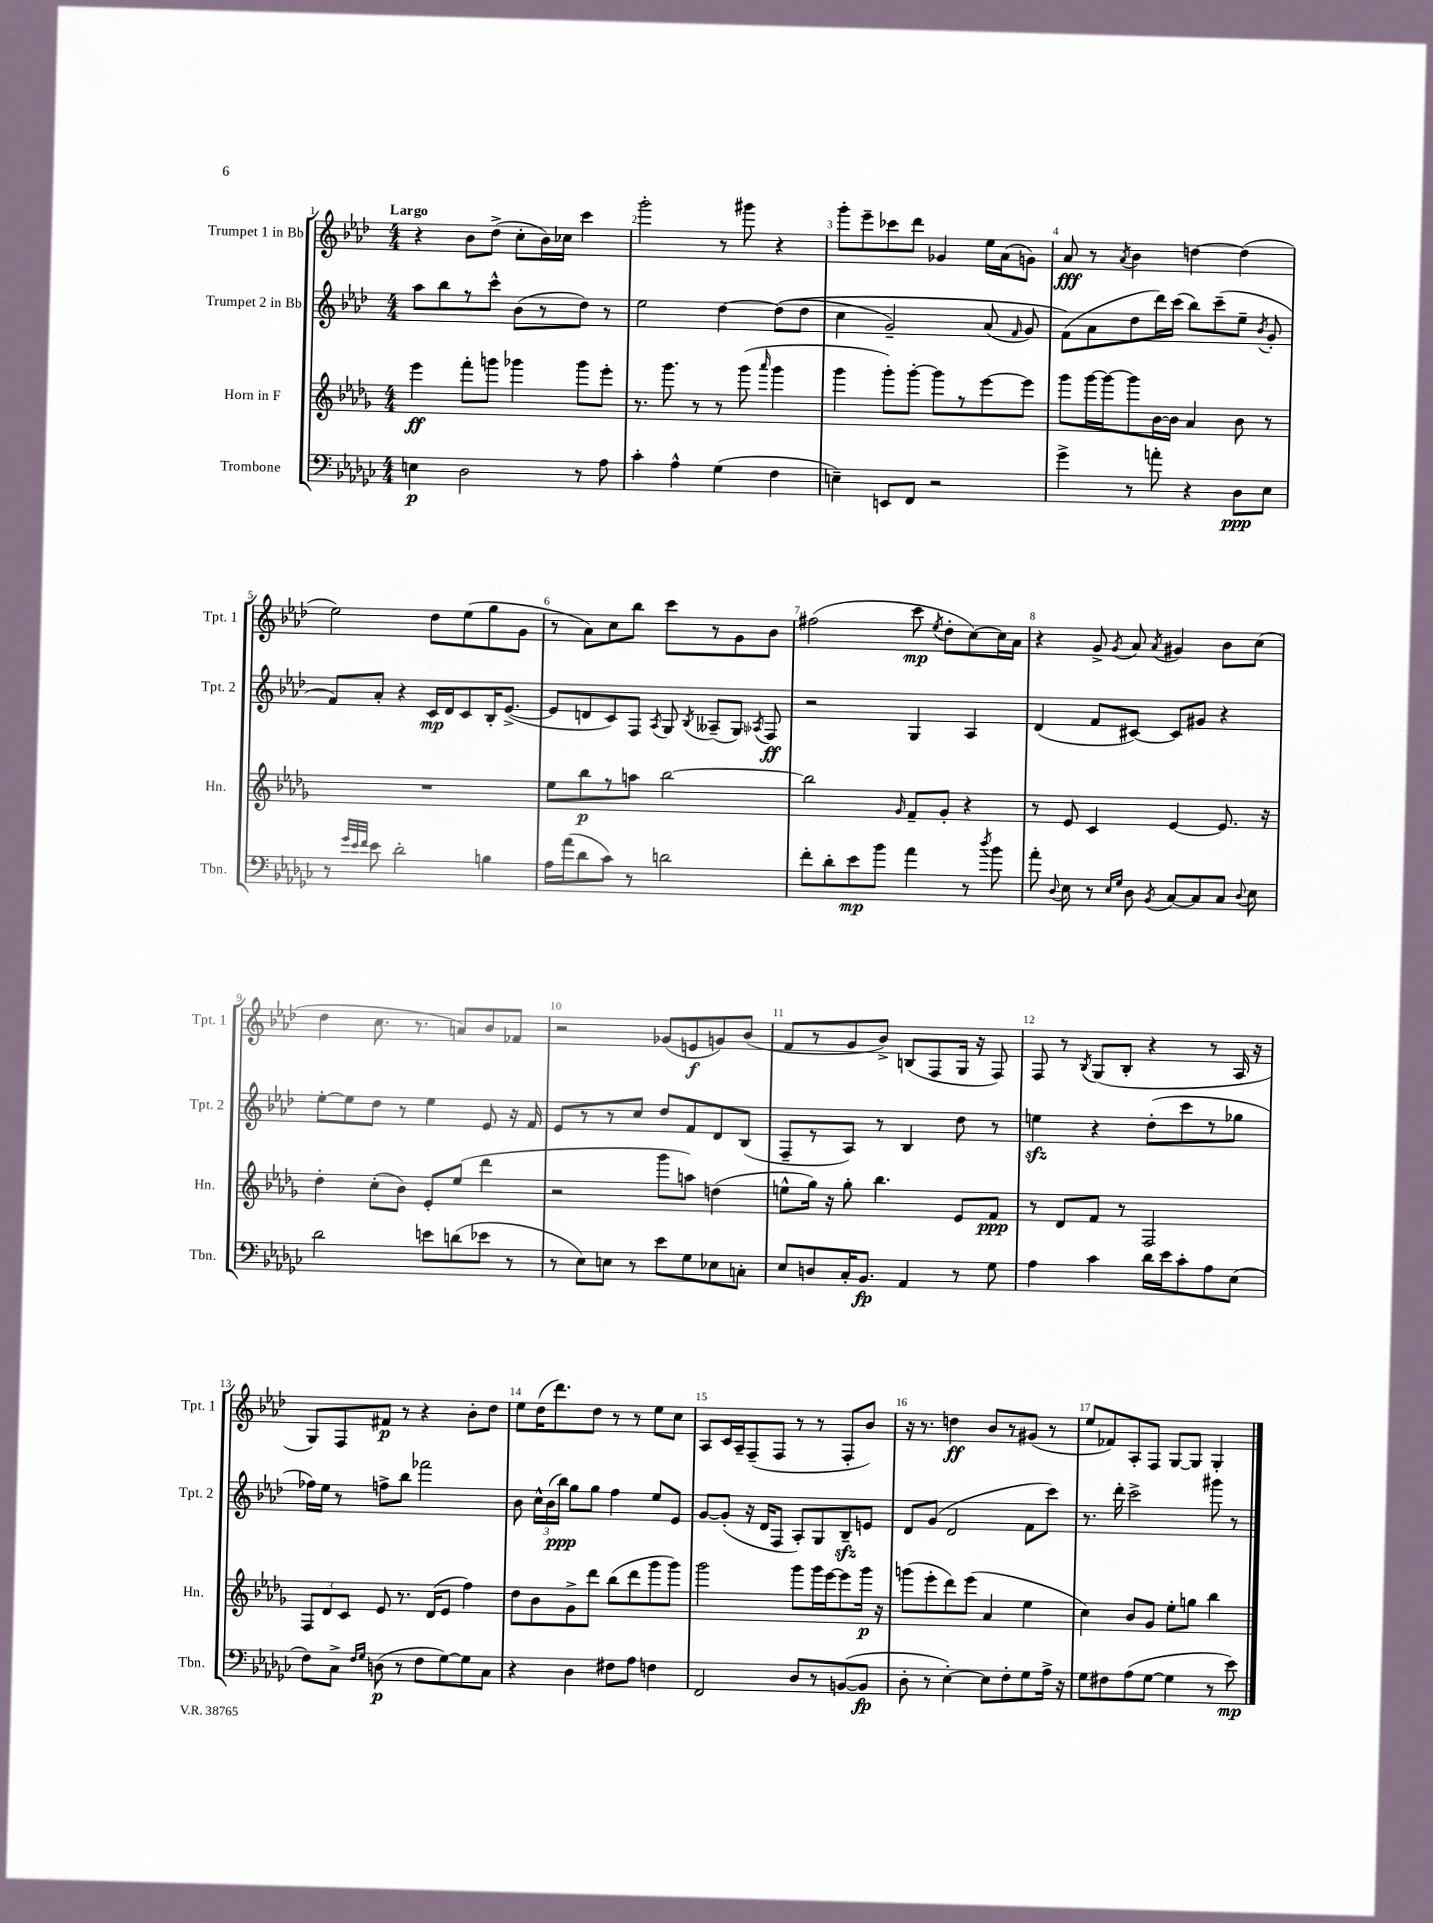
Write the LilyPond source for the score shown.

<<
\new StaffGroup <<
\new Staff = "s0" \with { instrumentName = "Trumpet 1 in Bb" shortInstrumentName = "Tpt. 1" } {
    \clef treble \key aes \major \numericTimeSignature \time 4/4 \tempo "Largo"
    \autoBeamOff r4 bes'8[ des''8]->( c''8[-. bes'16) ces''16] c'''4 |
    g'''2-. r8 gis'''8 r4 |
    g'''8[-. ees'''8-- ces'''8 des'''8] ges'4 ees''16[ aes'16( g'8]) |
    aes'8\fff r8 \acciaccatura { aes'8 } bes'4 d''4~ d''4( |
    ees''2) des''8[ ees''8( g''8 g'8] |
    r8 aes'8[) c''8 bes''8] c'''8[ r8 g'8 bes'8] |
    fis''2( c'''8\mp \acciaccatura { ees''8 } des''8[-. c''8~) c''16 aes'16] |
    r4 g'8-> \acciaccatura { g'8 } aes'8 \acciaccatura { aes'8 } gis'4 bes'8[ c''8]( |
    des''4 c''8. r8. a'8[) bes'8 fes'8] |
    r2 ges'8[( e'8\f g'8) bes'8]( |
    f'8[ r8 g'8 bes'8]->) b8[( f8 g16] r16 f8) |
    f8 r8 \acciaccatura { bes8 } g8[( bes8]-. r4 r8 aes16 r16 |
    g8[) f8 fis'8]\p r8 r4 bes'8[-. des''8] |
    ees''8[ des''16( des'''8.) des''8] r8 r8 ees''8[ c''8] |
    aes8[ c'16 aes16-- f8--( f8] r8 r8 f8[-. bes'8]) |
    r16 r8. d''4\ff bes'8[ r8 gis'8]( r8 |
    ees''8[ fes'8) aes8-. f8] g8[~ g8] g4-. \bar "|." |
}
\new Staff = "s1" \with { instrumentName = "Trumpet 2 in Bb" shortInstrumentName = "Tpt. 2" } {
    \clef treble \key aes \major \numericTimeSignature \time 4/4
    \autoBeamOff aes''8[ bes''8 r8 c'''8]-^ bes'8[( r8 des''8]) r8 |
    ees''2 des''4~ des''8[(\( des''8] |
    c''4 g'2--) aes'8( \grace { f'16 } g'8) |
    f'8[(\) aes'8 des''8 des'''16) c'''16]( bes''8[) c'''8--( ees''8]-- \acciaccatura { bes'8 } g'8-. |
    f'8[) aes'8]-. r4 c'16[\mp des'16 c'8 bes16-. ees'8.]~->( |
    ees'8[ d'8 c'8) f8] \acciaccatura { aes8 } g8 \acciaccatura { bes8 } aeses8[--( g8]) \acciaccatura { aes8 } f8\ff |
    r2 g4 aes4 |
    des'4( f'8[ cis'8]~) cis'8[ gis'8] r4 |
    ees''8[~-. ees''8 des''8] r8 ees''4 ees'8 r16 f'16 |
    ees'8[ r8 r8 c''8] des''8[ f'8 des'8 bes8]( |
    f8[-- r8 aes8]) r8 bes4 des''8 r8 |
    e''4\sfz r4 des''8[-.( c'''8 r8 ges''8] |
    fes''16[) ees''16] r8 f''8[-> bes''8] fes'''2 |
    bes'8 \tuplet 3/2 { c''16[-^ bes'16( bes''16]\ppp) } g''8[ g''8] f''4 ees''8[ ees'8] |
    g'8[~ g'8]-.( r16 des'16[ f8] aes8[-.) g8 bes8--\sfz e'8] |
    des'8[ g'8]( des'2 f'8[ c'''8]) |
    r8. des'''16-. c'''2-> gis'''8 r8 \bar "|." |
}
\new Staff = "s2" \with { instrumentName = "Horn in F" shortInstrumentName = "Hn." } {
    \clef treble \key des \major \numericTimeSignature \time 4/4
    \autoBeamOff ees'''4\ff f'''8[-. g'''8] ges'''4 ges'''8[ ees'''8]-. |
    r8. ges'''8. r8 r8 ges'''8( \grace { aes'''16 } ges'''4 |
    ges'''4 ges'''8[-.) ges'''8]~-. ges'''8[ r8 ees'''8~ ees'''8] |
    ges'''8[ ges'''16~ ges'''16~ ges'''8 bes'16~ bes'16] aes'4 bes'8 r8 |
    R1 |
    ees''8[ bes''8\p r8 a''8] bes''2~ |
    bes''2 \grace { ges'16 } f'8[-- ges'8]-. r4 |
    r8 ees'8 c'4 ees'4~ ees'8. r16 |
    des''4-. c''8[-.( bes'8]) ees'8[-. ees''8]( des'''4 |
    r2 ges'''8[ a''8]) d''4( |
    e''8[-^ ges''16]) r16 ges''8-. bes''4. ees'8[ f'8]\ppp |
    r8 des'8[ f'8] r8 f2 |
    \tuplet 3/2 { f8[ des'8 c'8] } ees'8 r8. des'16[( ees'8] f''4) |
    des''8[ bes'8 ges'8-> des'''8] bes''8[( des'''8 ges'''8 ges'''8]) |
    ges'''2 ges'''8[ ges'''16 ees'''16~ ees'''8 ges'''16]\p r16 |
    g'''8[( ees'''8-. des'''8) ees'''8]( aes'4 ees''4 |
    c''4) bes'8[ ges'8] ees''8[-. g''8] bes''4 \bar "|." |
}
\new Staff = "s3" \with { instrumentName = "Trombone" shortInstrumentName = "Tbn." } {
    \clef bass \key ges \major \numericTimeSignature \time 4/4
    \autoBeamOff e4\p des2 r8 aes8 |
    ces'4-. aes4-^ ges4( f4 |
    e4--) e,8[ f,8] r2 |
    ges'4-> r8 a'8-. r4 des8[\ppp ees8] |
    r8 \grace { ges'32[ ees'32 f'32] } ees'8 des'2-. b4 |
    aes16[ aes'16( des'8 ces'8]) r8 d'2 |
    f'8[-. des'8-. ees'8\mp bes'8] aes'4 r8 \acciaccatura { des''8 } bes'8 |
    aes'8-. \appoggiatura { des8 } ees8 r8 \grace { ees16[ ges16] } des8 \acciaccatura { bes,8 } ces8[~ ces8 ces8] \appoggiatura { des8 } ees8 |
    des'2 e'8[ d'8( ees'8] r8 |
    r8 ees8[) e8] r8 ees'8[ ges8 ees8 c8]-. |
    ees8[ d8 ces16-. bes,8.]\fp aes,4 r8 ges8 |
    aes4 ces'4 des'16[ ees'16 ces'8-. aes8 ees8]( |
    f8[) ces8]-> \grace { f16[ ges16] } d8\p( r8 f8[ ges8~) ges8 ces8] |
    r4 des4 fis8[ aes8] f4 |
    f,2 des8[ r8 b,8~( b,8]\fp |
    des8-. r8 ees4~-.) ees8[ f8-. ges8 aes16]-> r16 |
    ges8[ fis8 aes8( ges8]~ ges4 r8 ees'8\mp) \bar "|." |
}
>>
>>
\layout { \context { \Score \override BarNumber.break-visibility = ##(#f #t #t) barNumberVisibility = #all-bar-numbers-visible } }
